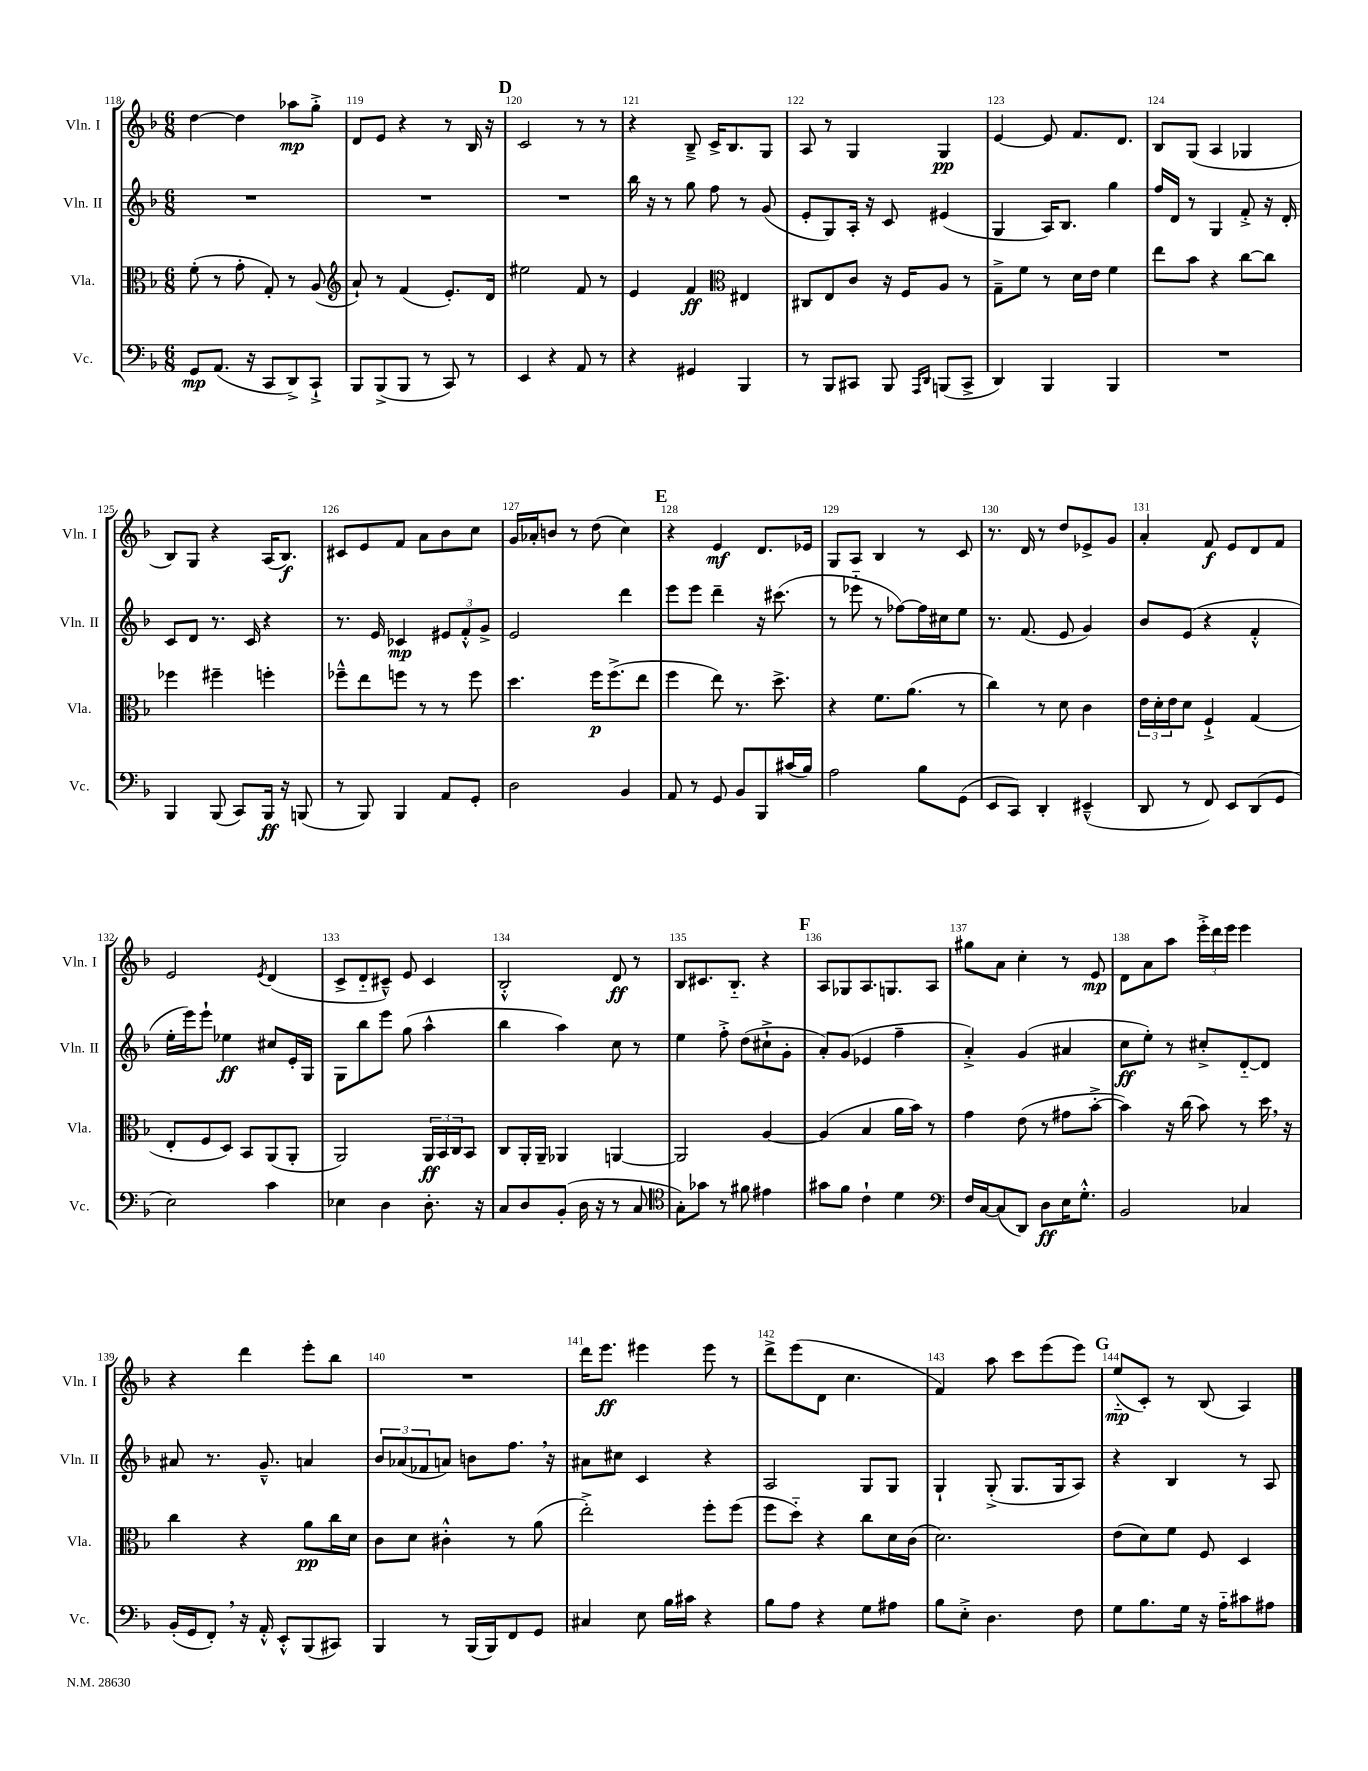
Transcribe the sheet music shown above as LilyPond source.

<<
\new StaffGroup <<
\new Staff = "s0" \with { instrumentName = "Vln. I" shortInstrumentName = "Vln. I" } {
    \clef treble \key f \major \numericTimeSignature \time 6/8
    d''4~ d''4 aes''8\mp g''8-.-> |
    d'8 e'8 r4 r8 bes16 r16 |
    \mark \markup { \bold "D" } c'2 r8 r8 |
    r4 bes8---> c'16-> bes8. g8 |
    a8 r8 g4 g4\pp |
    e'4~ e'8 f'8. d'8. |
    bes8 g8( a4 ges4 |
    bes8) g8 r4 a16( bes8.\f) |
    cis'8 e'8 f'8 a'8 bes'8 c''8 |
    g'16 aes'16-. b'8 r8 d''8( c''4) |
    \mark \markup { \bold "E" } r4 e'4\mf d'8. ees'16 |
    g8 a8 bes4 r8 c'8 |
    r8. d'16 r8 d''8 ees'8-> g'8 |
    a'4-. f'8\f e'8 d'8 f'8 |
    e'2 \acciaccatura { e'8 } d'4( |
    c'8-> d'8-_ cis'8---^) e'8 cis'4 |
    bes2-.-^ d'8\ff r8 |
    bes8 cis'8. bes8.-_ r4 |
    \mark \markup { \bold "F" } a8 ges8 a8. g8. a8 |
    gis''8 a'8 c''4-. r8 e'8\mp |
    d'8 a'8 a''8 \tuplet 3/2 { e'''16-.-> d'''16 e'''16 } e'''4 |
    r4 d'''4 e'''8-. bes''8 |
    R2. |
    d'''16 e'''8.\ff eis'''4 eis'''8 r8 |
    d'''8-> e'''8( d'8 c''4. |
    f'4) a''8 c'''8 e'''8( e'''8) |
    \mark \markup { \bold "G" } e''8-_\mp( c'8-.) r8 bes8( a4) \bar "|." |
}
\new Staff = "s1" \with { instrumentName = "Vln. II" shortInstrumentName = "Vln. II" } {
    \clef treble \key f \major \numericTimeSignature \time 6/8
    R2. |
    R2. |
    \mark \markup { \bold "D" } R2. |
    bes''16 r16 r8 g''8 f''8 r8 g'8( |
    e'8-. g8) a16-. r16 c'8 eis'4( |
    g4 a16) bes8. g''4 |
    f''16 d'16 r8 g4 f'8-.-> r16 d'16-. |
    c'8 d'8 r8. c'16 r4 |
    r8. e'16 ces'4\mp \tuplet 3/2 { eis'8 f'8-.-^ g'8-> } |
    e'2 d'''4 |
    \mark \markup { \bold "E" } e'''8 e'''8 d'''4-- r16 cis'''8.( |
    r8 ees'''8-_ r8 fes''8~) fes''16 cis''16 e''8 |
    r8. f'8.( e'8 g'4) |
    bes'8 e'8( r4 f'4-.-^ |
    e''16-. e'''16) e'''8-! ees''4\ff cis''8 e'16-. g16 |
    g8 bes''8 e'''8 g''8( a''4-^ |
    bes''4 a''4) c''8 r8 |
    e''4 f''8-.-> d''8( cis''8-!-> g'8-. |
    \mark \markup { \bold "F" } a'8-.) g'8( ees'4 f''4-- |
    a'4-.->) g'4( ais'4 |
    c''8\ff e''8-.) r8 cis''8-.-> d'8~-_ d'8 |
    ais'8 r8. g'8.---^ a'4 |
    \tuplet 3/2 { bes'8 aes'8( fes'8 } a'8) b'8 f''8. \breathe r16 |
    ais'8 cis''8 c'4 r4 |
    a2 g8 g8 |
    g4-! g8-.->( g8. g16 a8) |
    \mark \markup { \bold "G" } r4 bes4 r8 a8 \bar "|." |
}
\new Staff = "s2" \with { instrumentName = "Vla." shortInstrumentName = "Vla." } {
    \clef alto \key f \major \numericTimeSignature \time 6/8
    f'8-.( r8 g'8-. g8-.) r8 a8( |
    \clef treble a'8-!) r8 f'4( e'8.-.) d'16 |
    \mark \markup { \bold "D" } eis''2 f'8 r8 |
    e'4 f'4\ff \clef alto eis4 |
    cis8 e8 c'8 r16 f16 a8 r8 |
    g8---> f'8 r8 d'16 e'16 f'4 |
    e''8 bes'8 r4 c''8~ c''8 |
    fes''4 fis''4-- f''4-. |
    fes''8---^ e''8 f''8 r8 r8 f''8 |
    d''4. f''16\p f''8.->( e''8 |
    \mark \markup { \bold "E" } f''4 e''8) r8. d''8.-> |
    r4 f'8. a'8.( r8 |
    c''4) r8 d'8 c'4 |
    \tuplet 3/2 { e'16 d'16-. e'16 } d'8 f4-!-> g4( |
    e8-. f8 d8) bes,8 a,8( a,8-. |
    a,2) \tuplet 3/2 { a,16\ff bes,16 c16 } bes,8 |
    c8 a,16-. a,16-- aes,4 a,4~ |
    a,2 a4~ |
    \mark \markup { \bold "F" } a4( bes4 a'16 bes'16) r8 |
    g'4 e'8( r8 gis'8 bes'8~-.-> |
    bes'4) r16 c''16( bes'8) r8 d''16 \breathe r16 |
    c''4 r4 a'8\pp c''16 d'16 |
    c'8 d'8 cis'4-.-^ r8 a'8( |
    e''2-.->) f''8-. f''8( |
    f''8 d''8-_) r4 c''8 d'16 c'16( |
    d'2.) |
    \mark \markup { \bold "G" } e'8( d'8) f'8 f8 d4 \bar "|." |
}
\new Staff = "s3" \with { instrumentName = "Vc." shortInstrumentName = "Vc." } {
    \clef bass \key f \major \numericTimeSignature \time 6/8
    g,8\mp a,8.( r16 c,8 d,8->) c,8-!-> |
    bes,,8 bes,,8->( bes,,8 r8 c,8) r8 |
    \mark \markup { \bold "D" } e,4 r4 a,8 r8 |
    r4 gis,4 bes,,4 |
    r8 bes,,8 cis,8 bes,,8 \grace { a,,16 d,16 } b,,8( cis,8-> |
    d,4) bes,,4 bes,,4 |
    R2. |
    bes,,4 bes,,8( c,8) bes,,16\ff r16 b,,8( |
    r8 bes,,8) bes,,4 a,8 g,8-. |
    d2 bes,4 |
    \mark \markup { \bold "E" } a,8 r8 g,8 bes,8 bes,,8 cis'16( bes16) |
    a2 bes8 g,8( |
    e,8 c,8) d,4-. eis,4---^( |
    d,8 r8 f,8) e,8 d,8( g,8 |
    e2) c'4 |
    ees4 d4 d8.-. r16 |
    c8 d8 bes,8-.( d16 r16 r8 c8 |
    \clef tenor g8-.) ges'8 r8 fis'8 eis'4 |
    \mark \markup { \bold "F" } gis'8 f'8 c'4-! d'4 |
    \clef bass f16 c16~ c8( d,8) d8\ff e16 g8.-.-^ |
    bes,2 ces4 |
    bes,16-.( g,16 f,8-.) \breathe r16 a,16-.-^ e,8-.-^ bes,,8( cis,8) |
    bes,,4 r8 bes,,16( bes,,16) f,8 g,8 |
    cis4 e8 bes16 cis'16 r4 |
    bes8 a8 r4 g8 ais8 |
    bes8 e8-.-> d4. f8 |
    \mark \markup { \bold "G" } g8 bes8. g16 r16 a16-_ cis'8 ais8 \bar "|." |
}
>>
>>
\layout { \context { \Score currentBarNumber = #118 \override BarNumber.break-visibility = ##(#f #t #t) barNumberVisibility = #all-bar-numbers-visible } }
